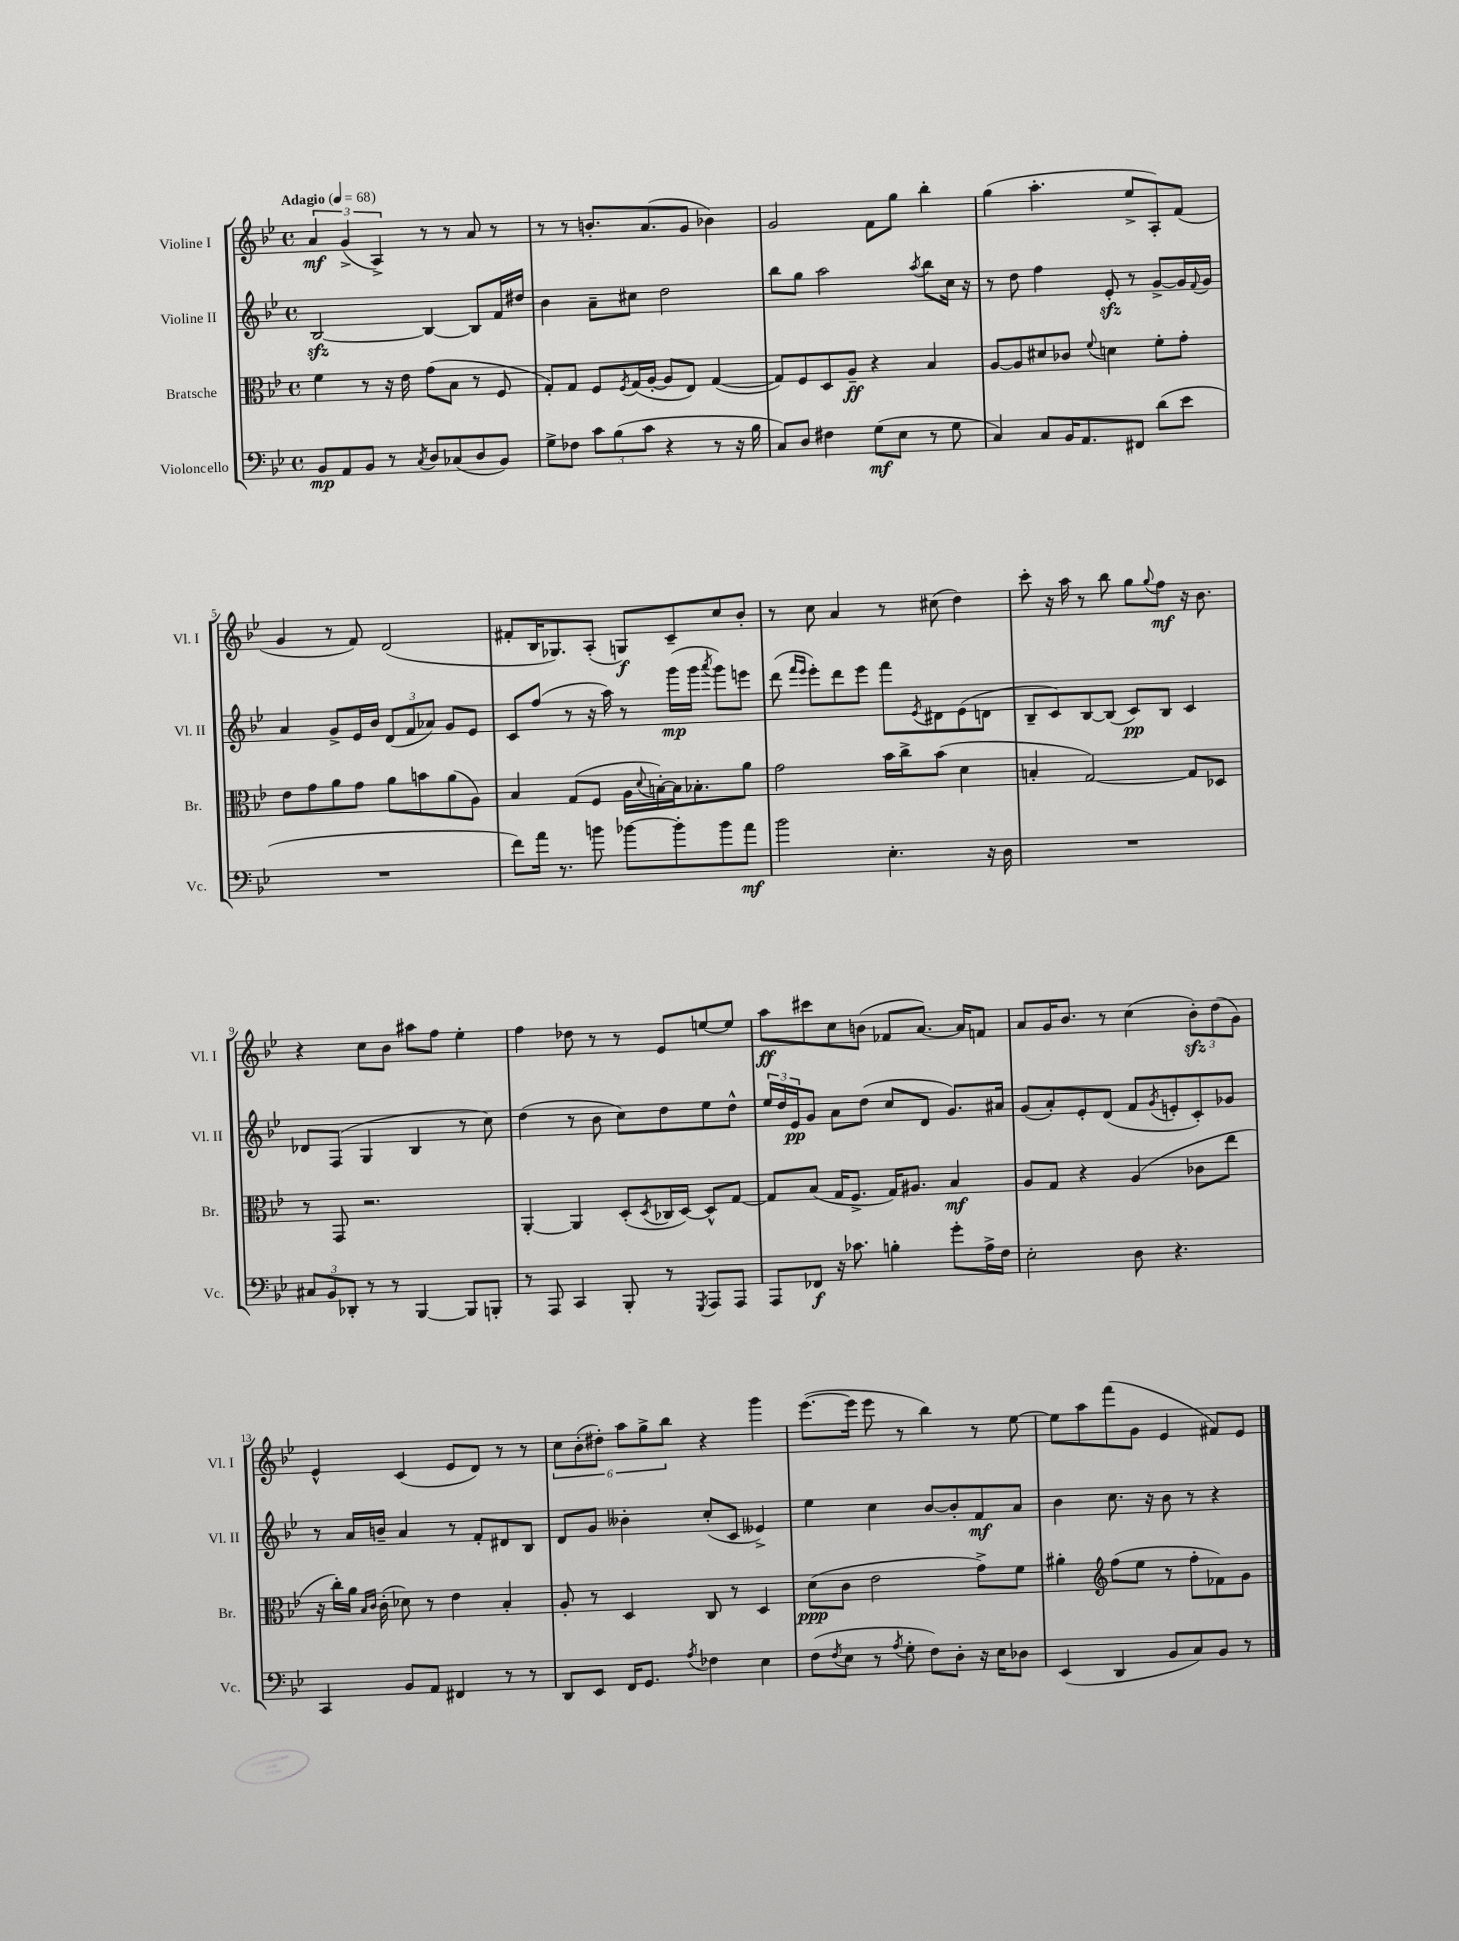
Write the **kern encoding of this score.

**kern	**kern	**kern	**kern
*staff4	*staff3	*staff2	*staff1
*clefF4	*clefC3	*clefG2	*clefG2
*k[b-e-]	*k[b-e-]	*k[b-e-]	*k[b-e-]
*M4/4	*M4/4	*M4/4	*M4/4
*met(c)	*met(c)	*met(c)	*met(c)
*MM68	*MM68	*MM68	*MM68
8BB-/L	4f\	[2B-/	6a/
8AA/	.	.	.
.	.	.	(6g^/
8BB-/J	8r	.	.
.	.	.	6A^/)
8r	16r	.	.
.	16e-\	.	.
8qC/	.	.	.
8D/L	(8g\L	4B-/_	8r
(8C-/	8B-\J	.	8r
8D/	8r	8B-/]L	8a/
8BB-/J)	8F/	16f/L	8r
.	.	16dd#/JJ	.
=	=	=	=
8G^\L	8G'/L)	4b-\	8r
8F-\J	8G/J	.	8r
12c\L	8F/L	8a~\L	8.b'/L
(12B-\	.	.	.
.	8qF/	.	.
.	(16G/L	8cc#\J	.
12c\J	.	.	.
.	[16A'/JJ	.	(8.a/
4r	8A/]L	2dd\	.
.	8E-/J)	.	8g/J
8r	([4G/	.	4b-\)
16r	.	.	.
16B-\	.	.	.
=	=	=	=
8C/L)	8G/]L)	8bb-\L	2g/
8D/J	8F/	8gg\J	.
4F#\	8D/	2aa\	.
.	8A~/J	.	.
(8G\L	4r	.	8f\L
8E-\J	.	.	8gg\J
.	.	8qaa/	.
8r	4B-/	8bb-\L	4bb-'\
8G\	.	16cc\Jk	.
.	.	16r	.
=	=	=	=
4C/)	[8A/L	8r	(4gg\
.	8A/]	8dd\	.
8C/L	8d#/	4ff\	4.aa'\
16BB-/K	8c-/J	.	.
8.AA/	.	.	.
.	8qqf/	.	.
.	4d\	8e-'/	.
8FF#/J	.	8r	8ee-^/L
(8d\L	8f'\L	[8g^/L	8A'/)
8e-\J	8g'\J	16g/]L	(8f/J
.	.	8qqf/	.
.	.	16g/JJ	.
=	=	=	=
1r	8e-\L	4a/	4g/
.	8g\	.	.
.	8a\	8g^/L	8r
.	8g\J	16e-/L	8f/)
.	.	16b-/JJ	.
.	8a\L	(12d/L	(2d/
.	.	12f/	.
.	8b\	.	.
.	.	12a-/J)	.
.	(8a\	8g/L	.
.	8A\J)	8e-/J	.
=	=	=	=
8f\L)	4B-/	8c/L	8f#'/L
16a\Jk	.	(8ff/J	16B-/K
8.r	.	.	8.G-/)
.	(8G/L	8r	.
8b\	8F/J	16r	(8A'/J
.	.	16aa\)	.
[8b-\L	16A\LL	8r	8G/L)
.	8qqd/	.	.
.	[16B'\)	.	.
8b-'\]	16B\]J	(16ggg\LL	8c~/
.	8.B-'\	16ggg\JJ	.
.	.	8qaaa/	.
8b-\	.	8ggg\L)	8cc/
8a\J	8a\J	8eee\J	8b-'/J
=	=	=	=
2b-\	2g\	(8ddd\	8r
.	.	16qqfff/LL	.
.	.	16qqeee-/JJ	.
.	.	8eee-'\L)	8cc\
.	.	8ddd\	4a/
.	.	8eee-\J	.
4.E-'\	16b-\LL	8fff\L	8r
.	16cc^\J	.	.
.	.	8qe-/	.
.	(8b-\J	8d#\	(8cc#\
.	4d\	(8e-\	4dd\)
16r	.	8d\J	.
16D\	.	.	.
=	=	=	=
1r	4B'/	8B-~/L	8ccc'\
.	.	8c/)	16r
.	.	.	16aa\
.	[2G/)	[8B-/	8r
.	.	(8B-/]J	8bb-\
.	.	8c/L)	8gg\L
.	.	.	8qqgg/
.	.	8B-/J	8ff\J
.	8G/]L	4c/	16r
.	.	.	8.b-\
.	8D-/J	.	.
=	=	=	=
12C#/L	8r	8d-/L	4r
12BB-/	.	.	.
.	8GG/	(8F/J	.
12DD-'/J	.	.	.
8r	2.r	4G/	8cc\L
8r	.	.	8b-\J
[4BBB-/	.	4B-/	8aa#\L
.	.	.	8ff\J
8BBB-/]L	.	8r	4ee-'\
8BBB'/J	.	8cc\)	.
=	=	=	=
8r	[4AA'/	(4dd\	4ff\
8AAA/	.	.	.
4CC/	4AA/]	8r	8dd-\
.	.	8b-\	8r
8BBB-'/	(8D'/L	8cc\L)	8r
.	8qD/	.	.
8r	16C-/L	8dd\	8e-/L
.	[16D/JJ)	.	.
8qGGG/	.	.	.
8AAA/L	8D^^/]L	8ee-\	[8ee/
8AAA/J	[8G/J	8dd^^\J	8ee/]J
=	=	=	=
8AAA/L	8G/]L	24ee-/LL	8aa\L
.	.	24dd/	.
.	.	24e-/J	.
8FF-/J	(8B-/J	8g/J	8ccc#\
16r	16G/LK	8a\L	8cc\
8.c-\	8.F^/J	.	.
.	.	(8dd\J	(8b\J
4B'\	16G/LK)	8cc/L	8f-/L
.	8.A#/J	.	.
.	.	8d/J	[8.a/J)
8g'\L	4B-/	8.g/L)	.
.	.	.	16a/]LK
16A^\L	.	.	8f/J
16F\JJ	.	16a#/Jk	.
=	=	=	=
2E-'\	8A/L	(8g/L	8a/L
.	8G/J	8a'/)	16g/K
.	.	.	8.b-/J
.	4r	8e-'/	.
.	.	(8d/J	8r
8D\	(4A/	8f/L	(4cc\
.	.	8qg/	.
4.r	.	8e'/	.
.	8c-\L	8c'/)	12b-'\L)
.	.	.	(12dd\
.	8ee-\J	8g-/J	.
.	.	.	12g\J)
=	=	=	=
4CC/	16r	8r	4e-^^/
.	16cc'\LL)	.	.
.	16a\JJ	16a/LL	.
.	16qqB-/LL	.	.
.	16qqc/JJ	.	.
.	(16c'\	16b~/JJ	.
8BB-/L	8d-\)	4a/	(4c/
8AA/J	8r	.	.
4FF#/	4e-\	8r	8e-/L
.	.	8f'/L	8d/J)
8r	4B-'/	8d#/	8r
8r	.	8B-/J	8r
=	=	=	=
8DD/L	8A'/	8d/L	12cc\L
.	.	.	(12b-'\
8EE-/J	8r	8g/J	.
.	.	.	12dd#'\J)
16FF/LK	4D/	4b--'\	12aa\L
8.GG/J	.	.	.
.	.	.	12gg^\
.	.	.	12bb-\J
8qA/	.	.	.
4F-\	8C/	(8cc'/L	4r
.	8r	8c/J	.
4E-\	4D/	4e--^/)	4ggg\
=	=	=	=
(8F\L	(8d\L	4ee-\	([8.eee-\L
8qF/	.	.	.
8E-\J	8c\J	.	.
.	.	.	16eee-\]Jk
8r	2e-\	4cc\	8eee-\
8qA/	.	.	.
8G'\	.	.	8r
8F\L)	.	[8b-/L	4bb-\)
8D'\J	.	8b-'/]	.
16r	8g^\L)	8f/	8r
16E-\LK	.	.	.
8D-\J	8f\J	8a/J	[8ee-\
=	=	=	=
(4EE-/	4a#'\	4b-\	8ee-\]L
.	.	.	8aa\
*	*clefG2	*	*
4DD/	(8ff\L	8.cc\	(8fff\
.	8ee-\J	.	8g\J
.	.	16r	.
8BB-/L	8r	8b-\	4e-/
8C/)	8ff'\L	8r	.
8BB-/J	8f-\)	4r	8f#/L)
8r	8g\J	.	8e-/J
==	==	==	==
*-	*-	*-	*-
